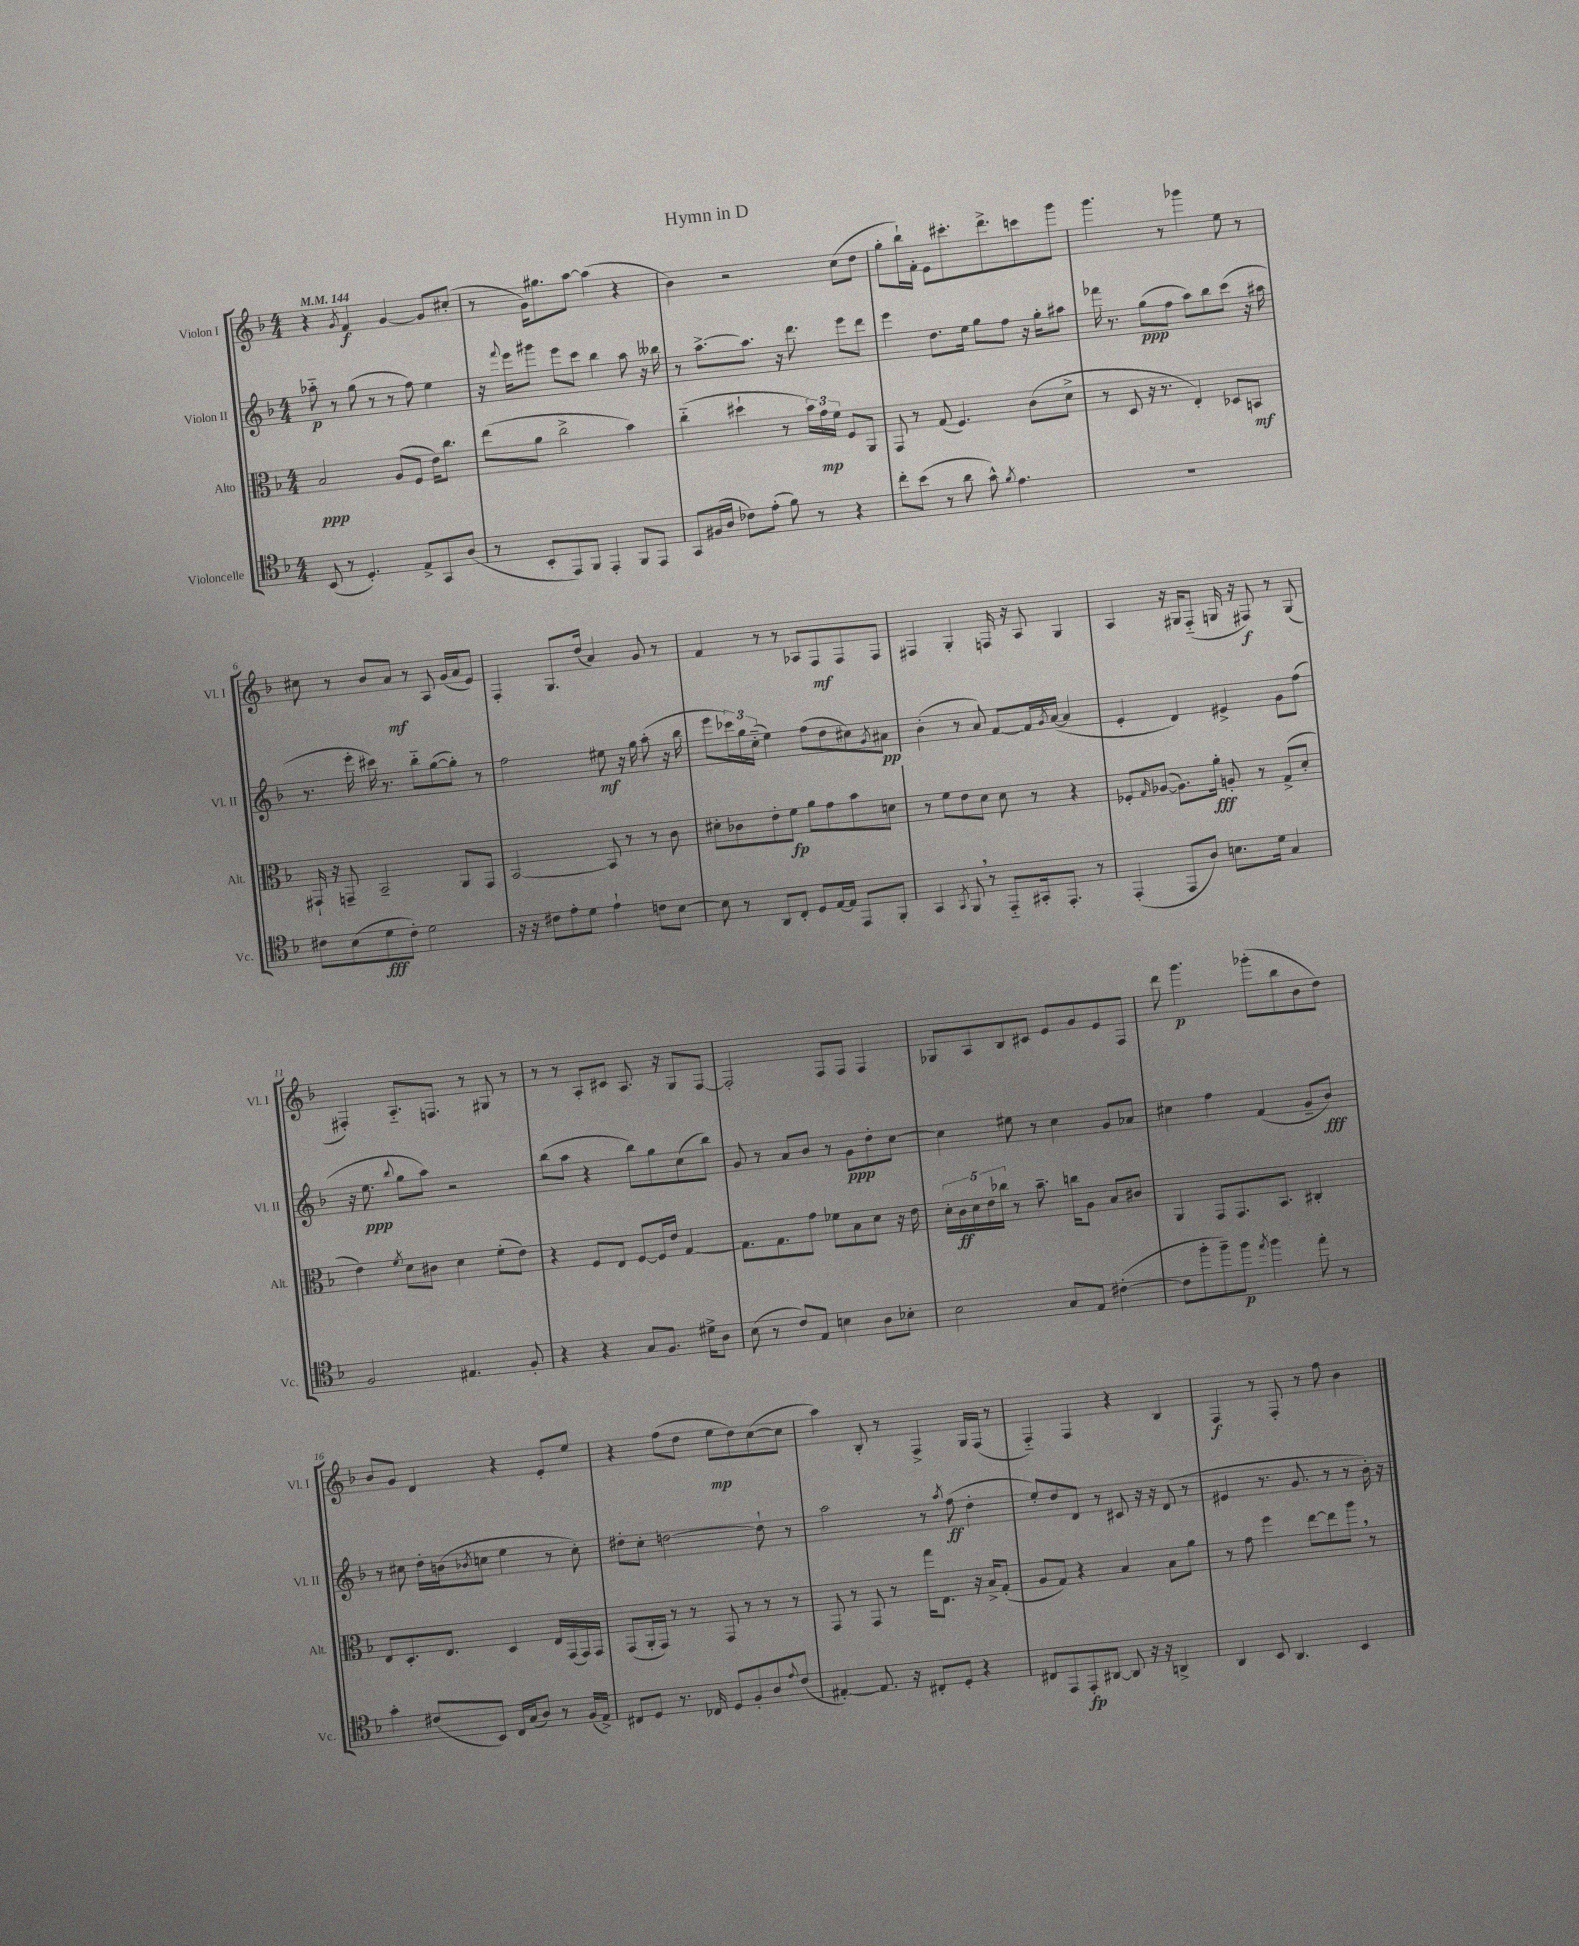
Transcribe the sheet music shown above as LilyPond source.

\header { title = "Hymn in D" }
<<
\new StaffGroup <<
\new Staff = "s0" \with { instrumentName = "Violon I" shortInstrumentName = "Vl. I" } {
    \clef treble \key f \major \numericTimeSignature \time 4/4 \tempo 4 = 144
    r4 \acciaccatura { g'8 } f'4\f g'4~ g'8 cis''8-.( |
    r8 g'16) gis''8. a''8~ a''4( r4 |
    bes'4) r2 c''8( d''8 |
    g''8-. bes''16-!) f'16-. e'8 cis'''8.-. d'''8.-> c'''8 g'''8 |
    g'''4. r8 ges'''4 e''8 r8 |
    cis''8 r8 bes'8 a'8\mf r8 a8 g'16( a'16 e'8) |
    f4-. g8. d''16( a'4) g'8 r8 |
    f'4 r8 r8 aes8 f8\mf f8 f8 |
    fis4 g4-. f16 r16 a8 g4 |
    a4 r16 gis16 f8-_( g16 r16 fis8\f) r8 g8( |
    fis4-.) a8.-_ f8. r8 gis8 r8 |
    r8 r8 a8-. cis'8 a8. r16 g8 f8~ |
    f2-. f8 f8 f4 |
    ges8 a8 bes8 cis'8 e'8 g'8 e'8 f8 |
    d'''8 g'''4.\p ges'''8-.( bes''8 bes'8 d''8) |
    bes'8 g'8 d'4 r4 e'8-. e''8 |
    r4 f''8( d''8 e''8\mp d''8) c''8~( c''8 |
    a''4) bes8-. r8 f4-> g16 f16( r8 |
    f4-_) f4 r4 bes4 |
    f4\f r8 f8-. r8 f''8 bes'4 \bar "|." |
}
\new Staff = "s1" \with { instrumentName = "Violon II" shortInstrumentName = "Vl. II" } {
    \clef treble \key f \major \numericTimeSignature \time 4/4
    aes''8-_\p r8 g''8( r8 r8 f''8) e''4 |
    r16 \appoggiatura { f'''8 } e'''16 gis'''8 e'''8 c'''8 bes''4 a''8 r16 beses''16 |
    r8 a''8.~-> a''8. r16 d'''8. e'''8 d'''8 |
    e'''4 d''8. e''16 g''8 f''8 r16 g''16-. ais''8 |
    fes'''16 r8. g''8\ppp( f''8 a''8) bes''8 c'''8( r16 ais''16 |
    r8. e'''16-. cis'''16) r8. bes''8-_ g''8~( g''8-.) r8 |
    f''2 eis''8\mf r16 g''16 a''8-.( r16 bes''16 |
    e'''8 \tuplet 3/2 { ces'''16) g''16 c''16-_( } e''4) f''8( d''8 cis''8) \acciaccatura { g'8 } ais'8\pp |
    bes'4-.( r8 a'8) f'8~ f'16 \acciaccatura { g'8 } a'16~( a'4 |
    e'4-. d'4) eis'4-> g'8 f''8( |
    r16 e''8.\ppp \appoggiatura { bes''8 } g''8 a''8) r2 |
    bes''8( a''8 r4 bes''8) g''8 c''8( bes''8) |
    g'8 r8 a'8 bes'8 r8 g'8\ppp d''8-. c''8~ |
    c''4 eis''8 r8 c''4 g'8 aes'8 |
    cis''4 f''4 f'4( g'8-- bes'8\fff) |
    r8 cis''8 d''16-. b'16( \acciaccatura { bes'8 } c''8 e''4 r8 c''8-.) |
    dis''8-. c''8-. d''2~ d''8-! r8 |
    a''2 r8 \acciaccatura { a''8 } f''8\ff( d''4-. |
    e''8-.) d''8 d'8 r8 cis'8 r16 r16 d'8( r8 |
    eis'4 r8. g'8. r8 r8 bes'16-.) r16 \bar "|." |
}
\new Staff = "s2" \with { instrumentName = "Alto" shortInstrumentName = "Alt." } {
    \clef alto \key f \major \numericTimeSignature \time 4/4
    bes2\ppp a8( f8 e'16) c''8. |
    e''8( a'8 c''2-> bes'4) |
    c''4-_( dis''4-! r8 \tuplet 3/2 { bes'16) g'16\mp f'16 } f8 a,8 |
    g,8 r8 g8( f4.) c'8( d'8-> |
    r8 d8 r16 r8. e4-.) des8 b,8\mf |
    gis,16-! r16 g,8-- bes,2-- a,8 g,8 |
    bes,2~ bes,8 r8 r8 c'8 |
    dis'8-. ces'8 e'8-. f'8\fp a'8 g'8 bes'8 d'8 |
    r8 f'8 e'8 d'8 d'8 r8 r4 |
    fes8-. \grace { g16 } aes8~( aes8.) a'16-.\fff a8-. r8 g8->( d'8-. |
    e'4) \acciaccatura { f'8 } d'8 cis'8 d'4 f'8-.( e'8) |
    r4 f8 e8 f8~ f16 e'16 g4~ |
    g8. g8. g'8 fes'8 bes8 d'8 r16 e'16 |
    \tuplet 5/4 { d'16-. c'16\ff d'16 e'16 ces''16 } r8 bes'8.-- c''16 a8 bes8 cis'8 |
    a,4 g,8 g,8. bes,8. cis4-. |
    e8 d8.-. e8. d4 e16 g,16( g,16) g,16 |
    g,8( a,16-. g,16) r8 r8 g,8 r8 r8 r8 |
    g,8 r8 g,8 r8 g''16 e8. r16 bes16-> g8-.( |
    a8 g8) r4 bes4 bes8 a'8 |
    r8 g'8 f''4 e''8~ e''8 a''8 \breathe r8 \bar "|." |
}
\new Staff = "s3" \with { instrumentName = "Violoncelle" shortInstrumentName = "Vc." } {
    \clef tenor \key f \major \numericTimeSignature \time 4/4
    bes,8( r8 d4.-.) e8-> g,8 a8( |
    r8 bes,8-. e,8) f,8 e,4-. f,8 e,8 |
    g,8 fis16( a16 ces'8) e'8-.( f'8) r8 r4 |
    c''8-. bes'8( r8 a'8 g'8-^) \acciaccatura { f'8 } e'4. |
    R1 |
    cis'8 bes8( d'8\fff cis'8-.) d'2 |
    r16 r16 cis'8 e'8-. d'8 e'4-! c'8 bes8~ |
    bes8 r8 a,8 c8-. d8 e16~ e16 e,8 f,8-. |
    g,4 \acciaccatura { g,8 } f,8 \breathe r8 e,8-_ gis,16-. e,8.-. r8 |
    e,4-.( e,8 a8) b8. d'16 g4 |
    f2 eis4. f8-. |
    r4 r4 g8 f8. dis'16-> a8 |
    bes8( r8 c'8) e8 b4 a8 bes8-. |
    bes2 g8 e8 cis'4~-.( |
    cis'8 f''8-. f''8--) f''8\p \acciaccatura { e''8 } f''4 e''8-. r8 |
    g'4-. cis'8( bes,8) c16 g16( a8) r8 f16( e16->) |
    cis8 d8 r8. ces16 d8 f8-. a8 \appoggiatura { e'8 } c'8( |
    eis4~-.) eis8. r16 cis8-. d8-. r4 |
    cis8 e,8 e,8-.\fp ais,8~ ais,8 r16 r16 a,4-> |
    a,4 bes,8 a,4. bes,4 \bar "|." |
}
>>
>>
